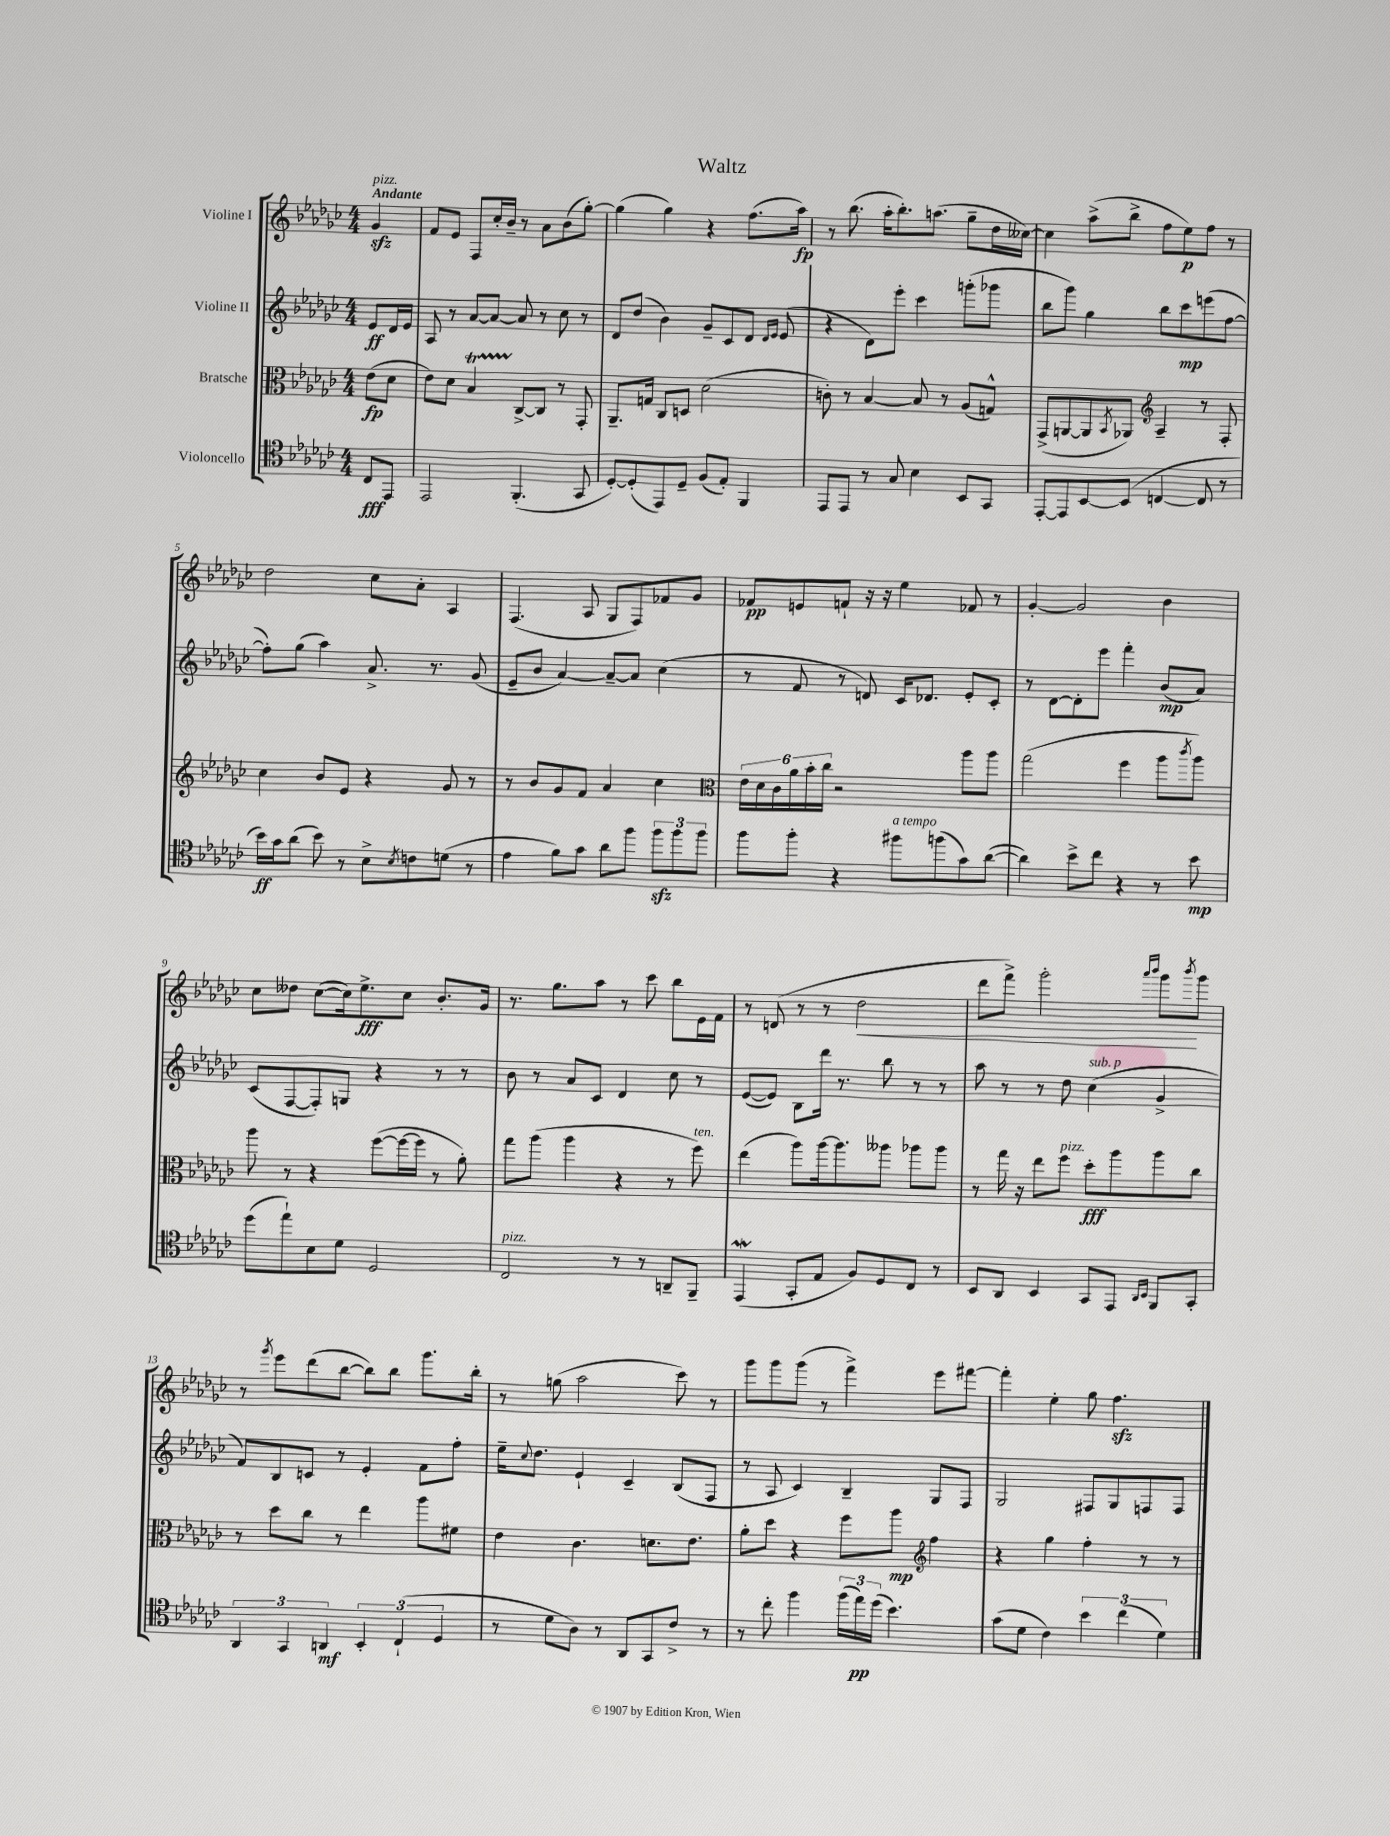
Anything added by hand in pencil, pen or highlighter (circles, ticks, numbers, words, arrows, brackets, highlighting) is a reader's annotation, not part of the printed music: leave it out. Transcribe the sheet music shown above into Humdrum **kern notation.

**kern	**kern	**kern	**kern
*staff4	*staff3	*staff2	*staff1
*clefC4	*clefC3	*clefG2	*clefG2
*k[b-e-a-d-g-c-]	*k[b-e-a-d-g-c-]	*k[b-e-a-d-g-c-]	*k[b-e-a-d-g-c-]
*M4/4	*M4/4	*M4/4	*M4/4
8C-	(8e-	8e-	4g-
8EE-	8d-	16d-	.
.	.	16e-	.
=	=	=	=
2EE-	8e-)	8A-	8f
.	8d-	8r	8e-
.	4B-	[8a-	8F
.	.	8a-_	16cc-'
.	.	.	16b-~
(4.FF'	[8C-^	8a-]	8r
.	8C-]	8r	8a-
.	8r	8cc-	(8b-
8GG-	8GG-'	8r	[8gg-')
=	=	=	=
[8D-')	8.AA-~	8d-	(4gg-]
(8D-']	.	(8dd-	.
.	16G	.	.
8EE-)	8C-	4b-)	4gg-)
8D-~	8D	.	.
(8F	(2d-	8g-~	4r
8E-')	.	8c-	.
4FF	.	8d-	(8.ff
.	.	16qqd-	.
.	.	16qqe-	.
.	.	(8e-	.
.	.	.	16aa-)
=	=	=	=
8EE-	8c')	4r	8r
8EE-	8r	.	(8.bb-
8r	[4B-	8d-)	.
.	.	.	16aa-'
8G-	.	8eee-'	8.bb-')
4B-	8B-]	4ccc-	.
.	.	.	(8.aa
.	8r	.	.
8BB-	(8A-	(8ggg'	8gg-~
8GG-	8G^^)	8ggg-	16dd-
.	.	.	[16cc--)
=	=	=	=
[8EE-'	(8GG-^	8bb-	4cc--]
8EE-]	[8AA	8ggg-)	.
[8BB-	8AA]	4gg-	(8aa-^
.	8qBB-	.	.
(8BB-]	8AA-)	.	8bb-^
*	*clefG2	*	*
[4C	4A-~	8bb-	8ff
.	.	8ccc-	8ee-)
8C]	8r	(8eee	8ff
8r	8F'	[8ff	8r
=	=	=	=
16b-)	4cc-	8ff'])	2dd-
16g-	.	.	.
(8a-	.	(8gg-	.
8b-)	8b-	4aa-)	.
8r	8e-	.	.
8B-^	4r	8.a-^	8cc-
8qB-	.	.	.
8c	.	.	8a-'
.	.	8.r	.
(8d	8g-	.	4A-
8r	8r	(8g-	.
=	=	=	=
4e-	8r	8e-~	(4.F
.	8b-	8b-	.
8f)	8g-	[4a-)	.
8g-	8f	.	8A-
8a-	4a-	8a-~_	8G-
8ff	.	8a-]	8F)
12ff	4cc-	(4cc-	8f-
12ff	.	.	.
.	.	.	8g-
12ff	.	.	.
=	=	=	=
*	*clefC3	*	*
8ff	24e-	8r	8f-
.	24d-	.	.
.	24c-	.	.
8ff'	24a-	8f	8e
.	24b-'	.	.
.	24cc-	.	.
4r	2r	8r	8f`
.	.	8d)	16r
.	.	.	16r
8ff#	.	16c-	4ee-
.	.	8.d-	.
(8ff	.	.	.
8g-)	8aa-	8e-'	8f-
([8a-	8aa-	8c-'	8r
=	=	=	=
4a-])	(2gg-	8r	[4g-'
.	.	[8d-	.
8b-^	.	8d-']	2g-]
8cc-	.	8eee-	.
4r	4ff	4fff'	.
8r	8aa-	(8b-	4b-
.	8qccc-	.	.
8b-	8aa-)	8a-)	.
=	=	=	=
(8dd-	8aa-	(8c-	8cc-
8ee-`)	8r	[8F	8dd--
8B-	4r	8F'])	([8cc-
8d-	.	8G	16cc-])
.	.	.	8.ee-^
2D-	([8ff	4r	.
.	16ff_	.	8cc-
.	16ff]	.	.
.	8r	8r	8.b-'
.	8a-')	8r	.
.	.	.	16g-
=	=	=	=
2C-	8gg-	8b-	8.r
.	(8aa-	8r	.
.	.	.	8.gg-
.	4aa-	8a-	.
.	.	8c-	8aa-
8r	4r	4d-	8r
8r	.	.	8ccc-
8AA~	8r	8cc-	8bb-
8FF~	8ff)	8r	16e-
.	.	.	16f
=	=	=	=
(4EE-	(4ee-	([8e-	8r
.	.	8e-])	(8d
8GG-'	8aa-)	8B-	8r
8E-	[16aa-	16ddd-	8r
.	8.aa-]	8.r	.
8F)	.	.	2dd-
8D-	8aa--	8bb-	.
8C-	8aa-	8r	.
8r	8aa-	8r	.
=	=	=	=
8BB-	8r	8aa-	8ddd-
8AA-	16gg-	8r	8fff^)
.	16r	.	.
4BB-	8ee-	8r	2ggg-'
.	8ff	8dd-	.
8GG-	8dd-'	(4cc-	.
8EE-	8aa-	.	.
16qqAA-	.	.	16qqaaa-
16qqBB-	.	.	16qqbbb-
8FF	8aa-	4g-^	8ggg-
.	.	.	8qbbb-
8GG-'	8cc-	.	8ggg-
=	=	=	=
6AA-	8r	8f)	8r
.	.	.	8qggg-
.	8dd-	8B-	8eee-
6GG-	.	.	.
.	8cc-	8c	(8ddd-
6AA	.	.	.
.	8r	8r	[8bb-
6BB-'	4ee-	4e-'	8bb-])
.	.	.	8bb-
(6C-`	.	.	.
.	8aa-	8f	8.ggg-
6D-	.	.	.
.	8f#	8ff'	.
.	.	.	16bb-'
=	=	=	=
8r	4e-	16ee-~	8r
.	.	8qqcc-	.
.	.	8.dd-	.
8d-	.	.	(8gg
8A-)	4.c-	4e-`	2aa-
8r	.	.	.
8AA-	.	4c-~	.
8GG-	8.d	.	.
8c-^	.	(8B-	8ccc-)
.	8.e-	.	.
8r	.	8F	8r
=	=	=	=
8r	8a-'	8r	8ggg-
8cc-'	8dd-	8A-	8ggg-
4ff	4r	4c-)	(8ggg-
.	.	.	8r
(24ff	8ff	4B-~	4fff^)
24ee-)	.	.	.
(24dd-	.	.	.
4.b-)	8aa-	.	.
*	*clefG2	*	*
.	4ff	8G-	8eee-
.	.	8F	[8fff#
=	=	=	=
(8g-	4r	2G-	4fff#']
8d-	.	.	.
4c-)	4gg-	.	4ee-'
6b-	4ff'	8F#	8gg-
.	.	8G-	4.ff
(6cc-	.	.	.
.	8r	8F	.
6d-)	.	.	.
.	8r	8F	.
==	==	==	==
*-	*-	*-	*-
